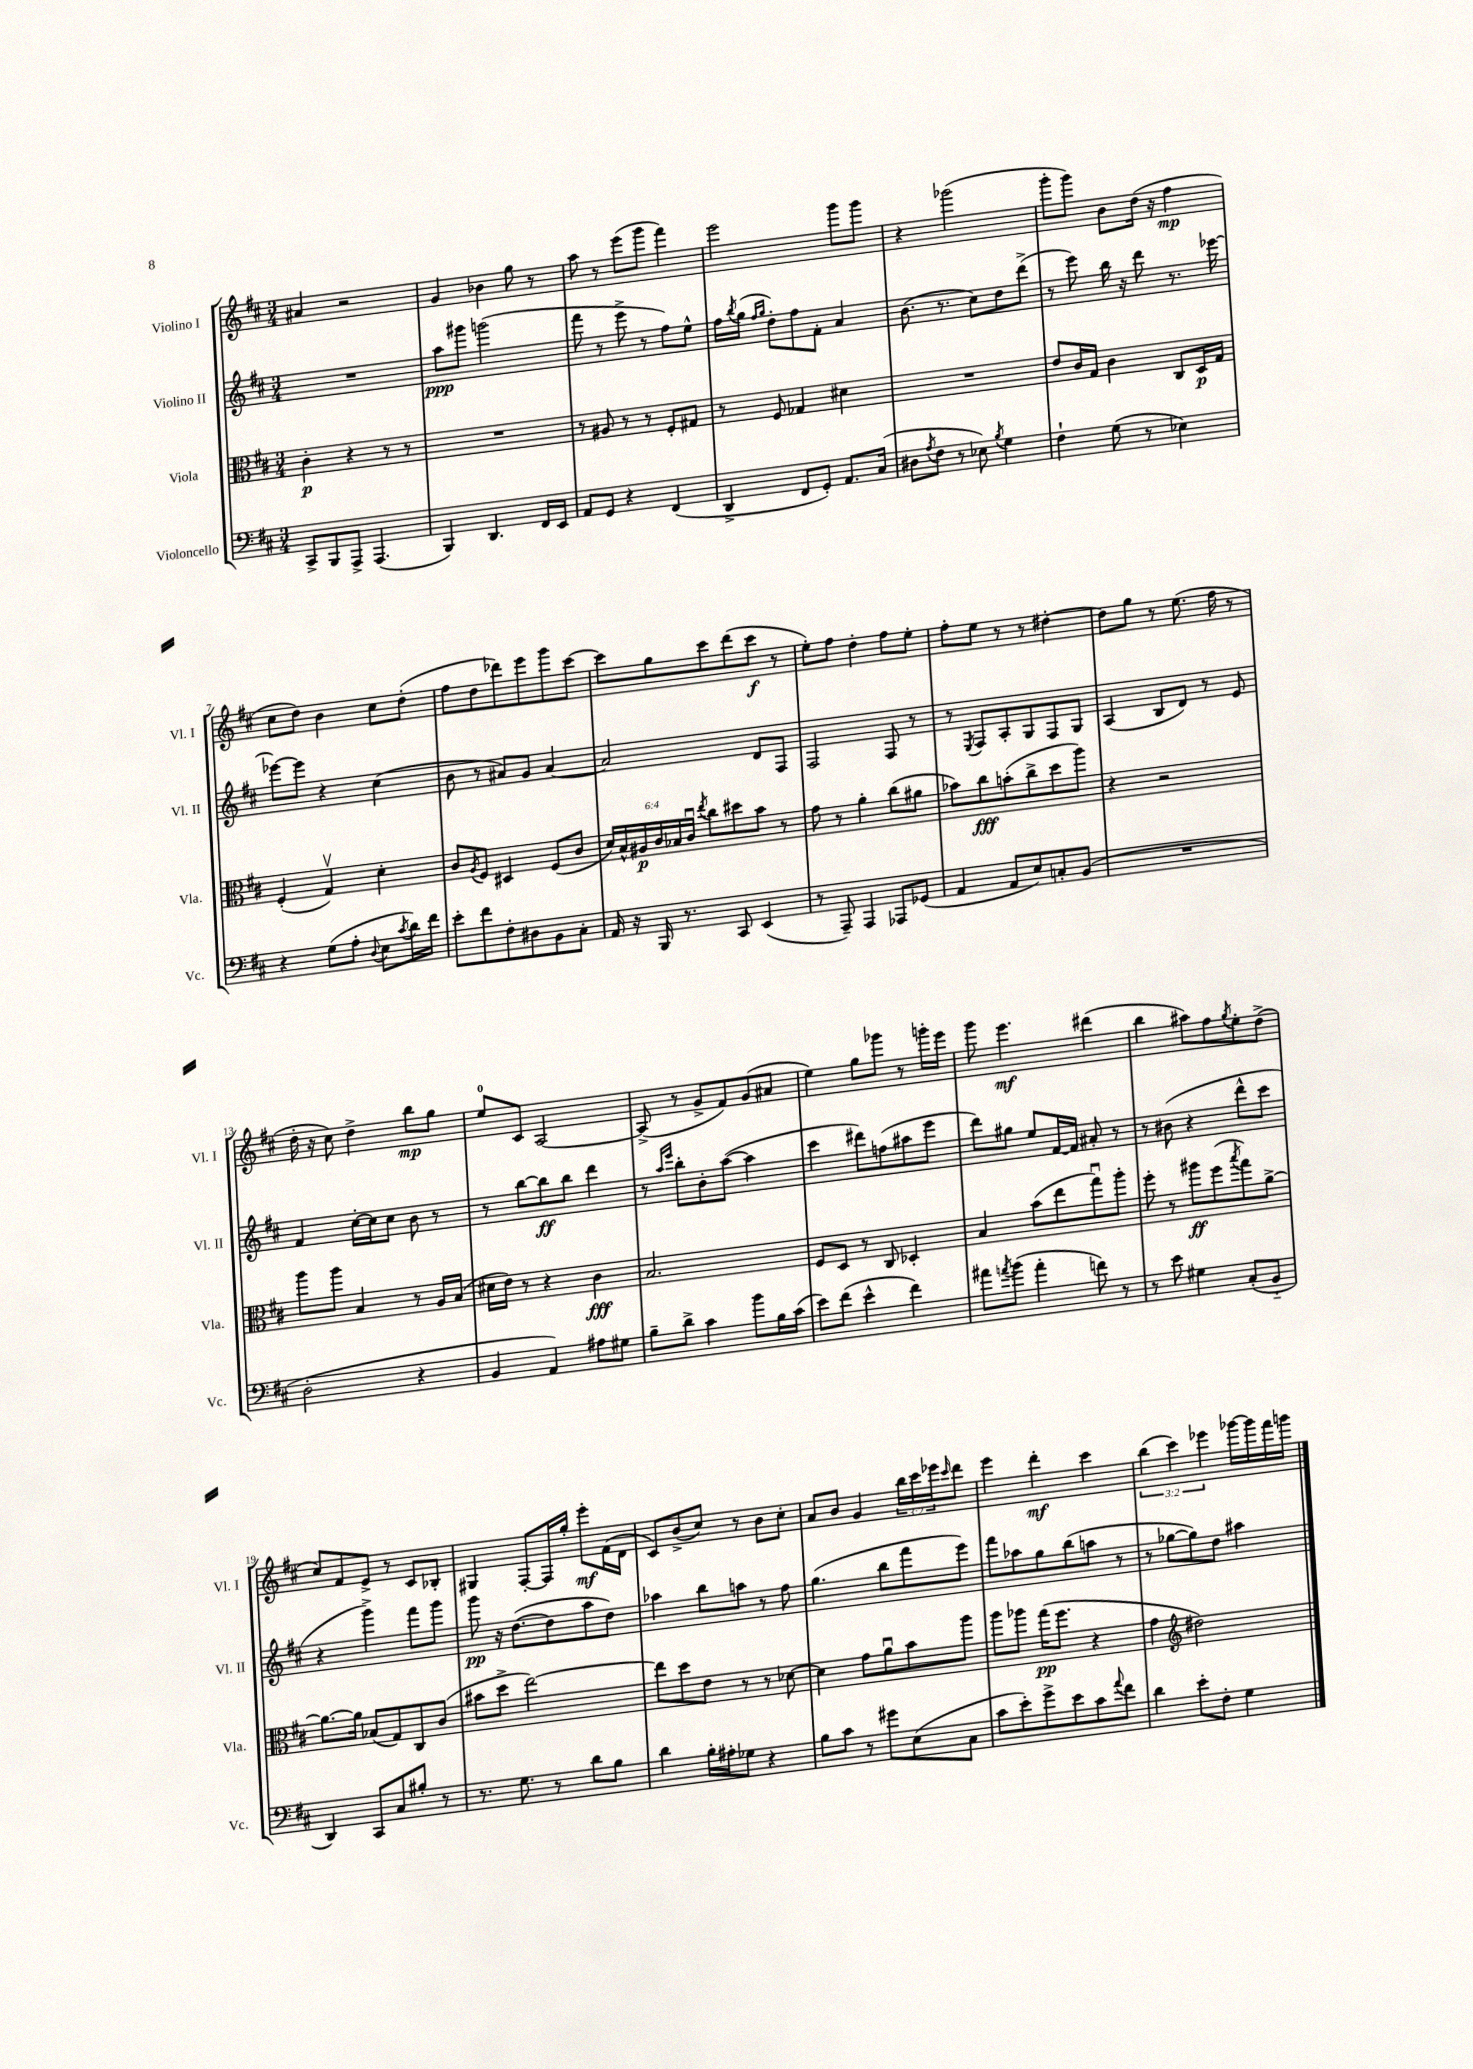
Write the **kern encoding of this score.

**kern	**kern	**kern	**kern
*staff4	*staff3	*staff2	*staff1
*clefF4	*clefC3	*clefG2	*clefG2
*k[f#c#]	*k[f#c#]	*k[f#c#]	*k[f#c#]
*M3/4	*M3/4	*M3/4	*M3/4
8CC#^	4c#'	2.r	4a#
8BBB	.	.	.
8AAA^	4r	.	2r
(4.AAA	.	.	.
.	8r	.	.
.	8r	.	.
=	=	=	=
4BBB)	2.r	8aa	4g
.	.	8ggg#	.
4.DD	.	(2ggg	4b-
.	.	.	8gg
16FF#	.	.	8r
16EE	.	.	.
=	=	=	=
8AA	8r	8fff#	8aa
8GG	8A#	8r	8r
4r	8r	8eee^	(8eee
.	8r	8r	8ggg
(4FF#	8F#'	8ff#)	4fff#)
.	8G#	8ee^^	.
=	=	=	=
4DD^	8r	16ff#	2eee
.	.	8qbb	.
.	.	(16gg	.
.	.	16qqff#	.
.	.	16qqgg	.
.	8F#	8dd')	.
8FF#	4G-	8ff#	.
8GG')	.	8f#'	.
8.AA	4d#	4a	8ggg
.	.	.	8ggg
(16C#	.	.	.
=	=	=	=
8D#	2.r	(8.b	4r
8qA	.	.	.
8F#	.	.	.
.	.	8.r	.
8r	.	.	(2ggg-
8E-)	.	8cc#)	.
8qB	.	.	.
4G	.	8dd	.
.	.	(8ddd^	.
=	=	=	=
4F#`	8e	8r	8ggg'
.	16c#	8eee)	8ggg)
.	16G	.	.
(8G	4c#	16bb	8b
.	.	16r	.
8r	.	8ddd	(16dd
.	.	.	16r
4E-)	8C#	8.r	4ff#
.	16D	.	.
.	16G	[16eee-	.
=	=	=	=
4r	(4F#'	8eee-_	8cc#
.	.	8eee-]	8dd)
(8G	4Gv)	4r	4b
8A'	.	.	.
8qqD	.	.	.
8E	4d'	(4cc#	8cc#
8qc#	.	.	.
16d)	.	.	(8dd'
16f#	.	.	.
=	=	=	=
8e'	8c#	8b	8ff#
.	8qA	.	.
8f#	8F#	8r	8dd
8F#'	4D#	8a#)	8ddd-)
8D#	.	8g	8eee
8BB	(8F#	[4a#	8ggg
8C#'	8c#	.	[8ccc#
=	=	=	=
16AA	24d)	2a#]	8ccc#]
.	24B^^	.	.
16r	.	.	.
.	24A#	.	.
16BBB	24c#	.	8gg
.	24B-	.	.
8.r	.	.	.
.	24c#u	.	.
.	8qee	.	.
.	8cc#	.	8ccc#
8CC#	8dd#	.	(8ddd
(4EE	8b	8d	8ccc#
.	8r	8F#	8r
=	=	=	=
8r	8g	2F#	8ee')
8AAA~)	8r	.	8ff#
4AAA	4a'	.	4dd'
8AAA-	(8cc#	8F#	8ff#
(8GG-	8a#	8r	8ee'
=	=	=	=
4AA	8b-)	8r	8ff#'
.	.	8qE	.
.	8cc#	8F#	8ee
8AA	(8b'	8A'	8r
8E)	8cc#^	8G	8r
8C'	8dd	8F#	[4dd#'
(8BB	8aa)	8G	.
=	=	=	=
2.r	4r	(4A	8dd#]
.	.	.	8gg
.	2r	8B	8r
.	.	8d)	(8.ee
.	.	8r	.
.	.	.	16ff#
.	.	8e	8r
=	=	=	=
2D'	8aa	4f#	16dd'
.	.	.	16r
.	8aa	.	8cc#)
.	4B	[16cc#'	4dd^
.	.	16cc#]	.
.	.	8cc#	.
4r	8r	8b	8bb
.	16A	8r	8gg
.	(16B	.	.
=	=	=	=
4BB	16d#	8r	8ee
.	16e)	.	.
.	8r	[8bb	8c#
4AA)	4r	8bb]	[2A
.	.	8bb	.
8A#	4c#	4ddd	.
8G#	.	.	.
=	=	=	=
8B~	2.B	8r	(8A^]
.	.	16qqaa	.
.	.	16qqeee	.
8d^	.	8bb'	8r
4c#	.	8b'	8g^
.	.	([8aa	8f#)
8b	.	4aa]	(8g
16B	.	.	8a#
(16c#	.	.	.
=	=	=	=
8e)	8F#	4ccc#	4ee)
(8f#	8D	.	.
4e^^	8r	8ddd#)	8gg
.	8C#	(8ff	8ggg-
4f#)	4D-'	8aa#	8r
.	.	8eee	16ggg'
.	.	.	16eee
=	=	=	=
8a#	4B	8ddd)	8ggg
8qa	.	.	.
(8b	.	8gg#	4.eee
4a'	(8b	8ee	.
.	8ee	[16f#	.
.	.	16f#]	.
8f)	8ggu)	8a#'	(4ddd#
8r	8aa'	8r	.
=	=	=	=
8r	8ff#'	8r	4bb
8e	8r	(8b#	.
4G#	8aa#	4r	8aa#)
.	(8ff#	.	8ff#
.	8qbb	.	8qgg
(8C#'	8gg)	8ddd^^	8ee'
8BB'~	[8a^	8ccc#	(8dd^
=	=	=	=
4DD)	8.a_	4r	8cc#)
.	.	.	8f#
.	16a]	.	.
8CC#	(8B-	4ggg^)	8e^
8C#	8G)	.	8r
8B#'	8C#	8fff#	8c#
8r	(8c#	8ggg	8B-'
=	=	=	=
8.r	8b#	8ggg	4G#
.	8dd^	16r	.
8.G	.	([8.dd	.
.	[2ee)	.	[8F#'
8r	.	8dd]	16F#]
.	.	.	16gg'
8d	.	8aa	8eee'
8B	.	8dd)	(16f#
.	.	.	16d
=	=	=	=
4d	8ee]	4aa-	8c#)
.	8dd	.	(8b^
16B'	8e	8bb	8cc#)
16A#'	.	.	.
8G-	8r	8aa	8r
4r	8r	8r	8b
.	[8d-	8ff#	8cc#'
=	=	=	=
8B	4d-]	(4.gg	8a
8c#	.	.	8b
8r	8g	.	4g
8g#	8au	8bb	.
(8E	8b	8fff#	24bb
.	.	.	24ccc#
.	.	.	24eee-
.	.	.	16qqccc#
8C#	8aa	8eee)	8ddd
=	=	=	=
8c#	8aa	8fff#	4eee
8e')	8aa-	8aa-	.
8g^	(16gg	8gg	4ddd'
.	8.ff#	.	.
8e	.	(8bb	.
8c#	4r	8aa	4ccc#
8qqa	.	.	.
8f#	.	8r	.
=	=	=	=
4d	4g	8r	(6bb
.	.	[8gg-	.
.	.	.	6ccc#)
*	*clefG2	*	*
8e'	2dd#)	8gg-])	.
.	.	.	6eee-
8F#'	.	8dd	.
4G	.	4aa#	[16ggg-
.	.	.	16ggg-]
.	.	.	16fff#
.	.	.	16ggg
==	==	==	==
*-	*-	*-	*-
